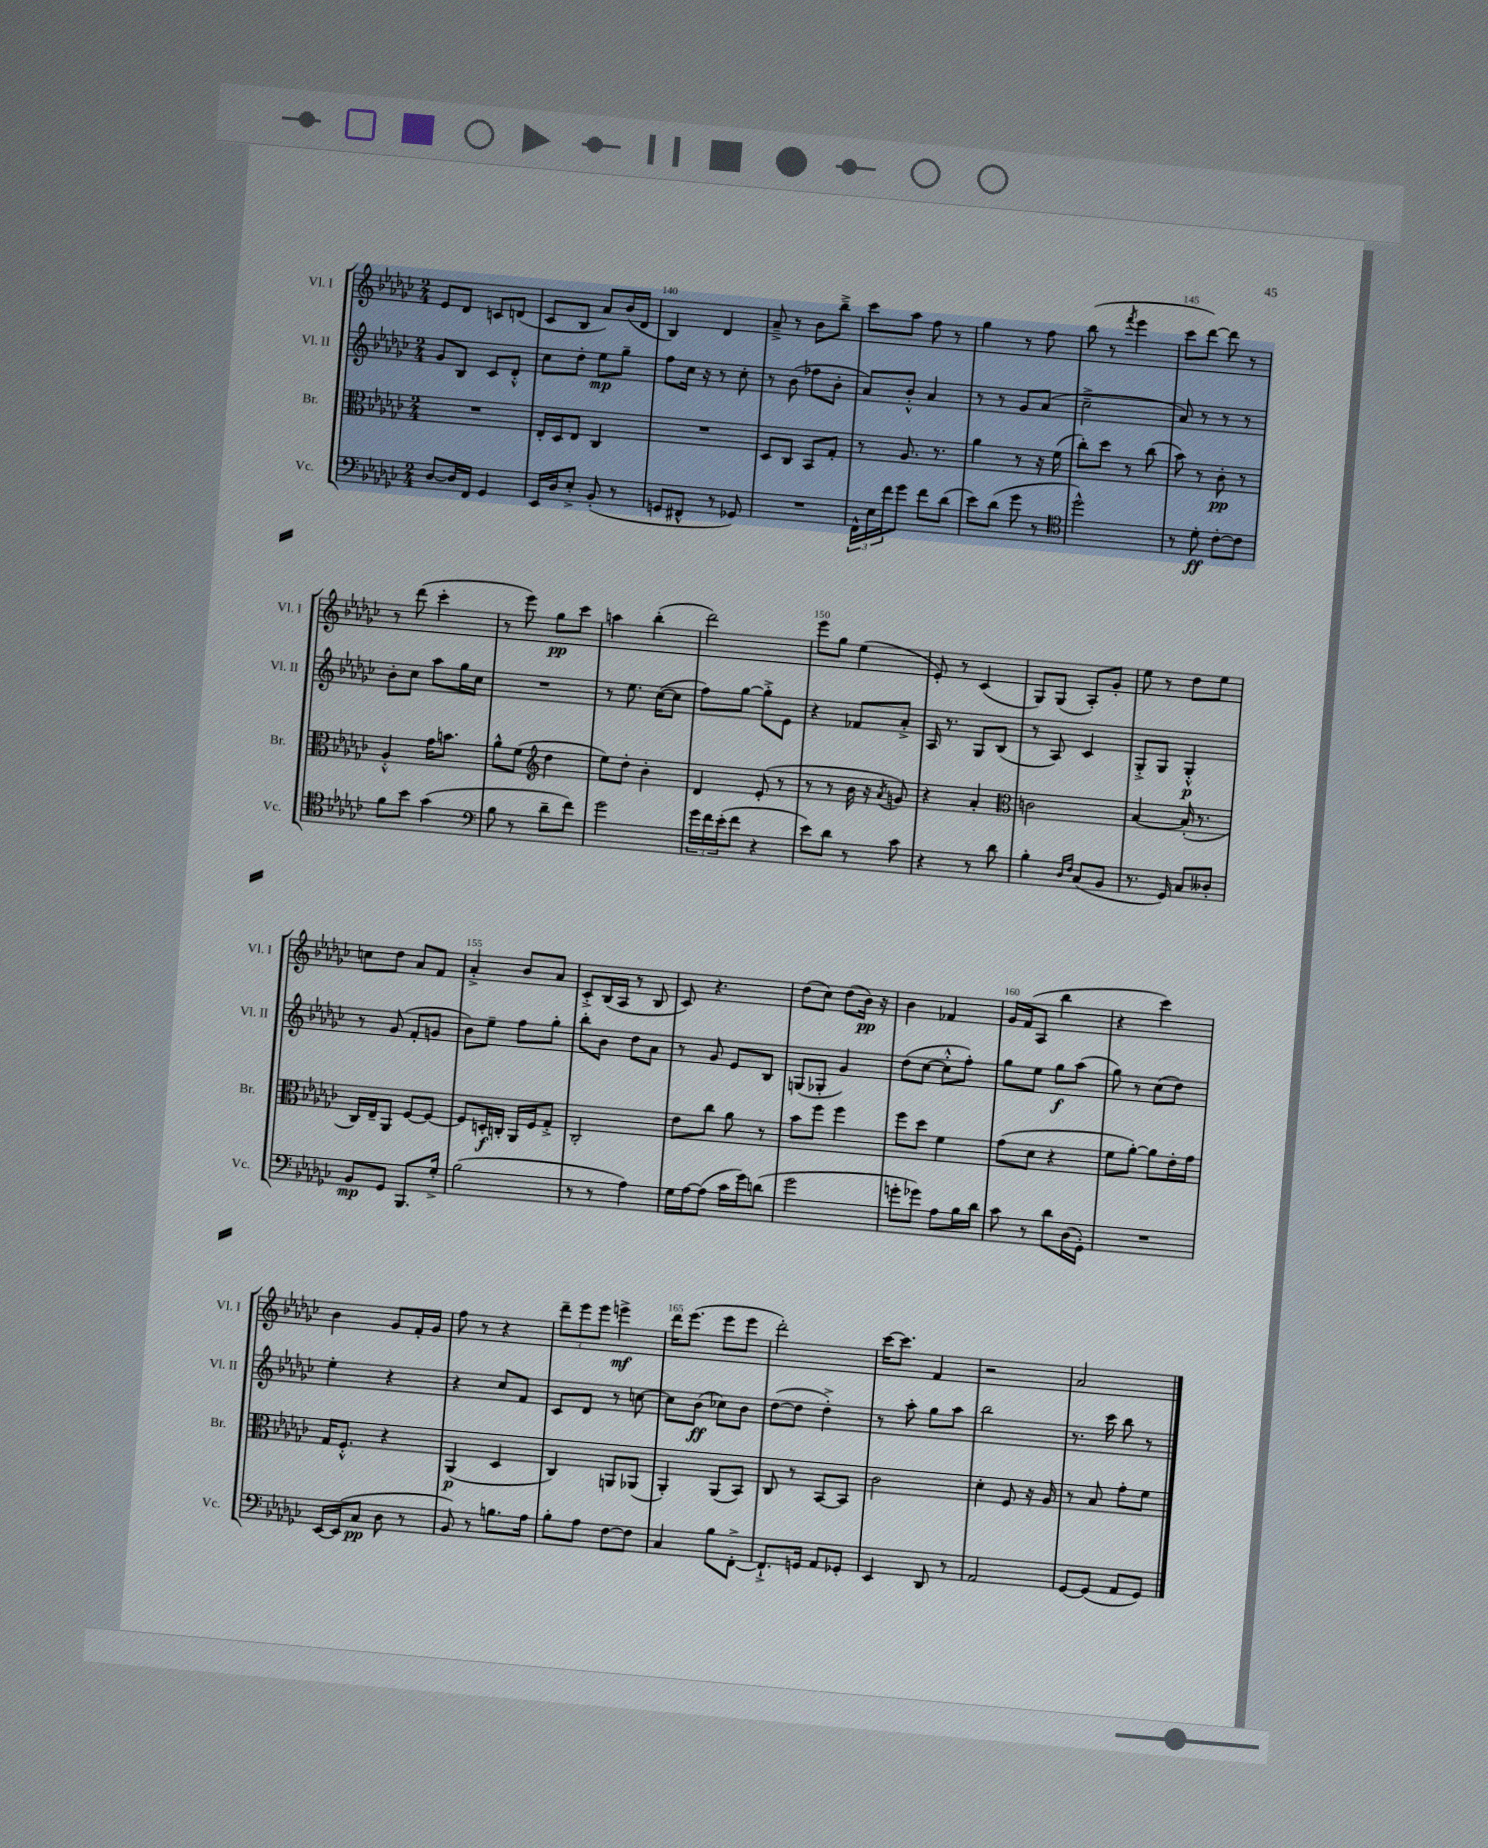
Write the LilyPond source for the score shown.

<<
\new StaffGroup <<
\new Staff = "s0" \with { instrumentName = "Vl. I" shortInstrumentName = "Vl. I" } {
    \clef treble \key ges \major \numericTimeSignature \time 2/4
    ees'8 des'8 c'8 d'8( |
    ces'8 bes8 aes'8) bes'16( des'16 |
    bes4) des'4 |
    aes'8---> r8 bes'8 bes''8---> |
    ces'''8 aes''8 f''8 r8 |
    ges''4 r8 f''8 |
    bes''8( r8 \acciaccatura { f'''8 } ees'''4 |
    ces'''8 des'''8~) des'''8 r8 |
    r8 des'''8( ces'''4-. |
    r8 ees'''8) ges''8\pp ces'''8 |
    a''4 bes''4-.( |
    des'''2) |
    ees'''8 ges''8 ees''4( |
    ees'8-.) r8 ces'4( |
    ges8) ges8( aes8-.) ges'8-. |
    ees''8 r8 des''8 ees''8 |
    c''8 des''8 aes'8 f'8 |
    aes'4-.-> bes'8 aes'8 |
    ces'8-.-> bes16( aes16 r8 bes8 |
    ces'8) r4. |
    des''8( ces''8) des''8( bes'16\pp) r16 |
    bes'4 fes'4 |
    ges'16 f'16( aes8 bes''4 |
    r4 ces'''4) |
    bes'4 ges'8 f'16-. ges'16 |
    f''8 r8 r4 |
    \tuplet 3/2 { des'''8-- ees'''8 ees'''8 } e'''4->\mf |
    des'''16 ees'''8.( ees'''8 ees'''8 |
    des'''2-.) |
    ces'''16~ ces'''8. f'4 |
    r2 |
    aes'2 \bar "|." |
}
\new Staff = "s1" \with { instrumentName = "Vl. II" shortInstrumentName = "Vl. II" } {
    \clef treble \key ges \major \numericTimeSignature \time 2/4
    ges'8 bes8 ces'8 des'8-.-^ |
    ces''8 des''8-. ees''8\mp ges''8-- |
    f''8 ces''16 r16 r8 ces''8-. |
    r8 bes'8( fes''8 bes'8-. |
    aes'8) bes'8-.-^ aes'4 |
    r8 r8 ges'8 aes'8( |
    ces''2---> |
    aes'8) r8 r8 r8 |
    bes'8-. ces''8 aes''8 ges''16 ces''16 |
    R2 |
    r8 ees''8. ces''16~( ces''8 |
    f''8) ges''8~ ges''8-.-> ees'8 |
    r4 fes'8 aes'8-.-> |
    aes16 r8. ges8 bes8( |
    r8 aes8) ces'4 |
    ges8-.-> ges8 ges4-.-^\p |
    r8 ges'8( f'8-. g'8 |
    bes'8) ees''8-- f''8 ges''8-. |
    bes''8-. bes'8 des''8 aes'8 |
    r8 ges'8 ees'8 bes8 |
    g8( ges8-. ges'4) |
    des''8( ces''8~ ces''8-.-^ f''8-.) |
    ges''8 ees''8 ges''8\f aes''8( |
    ges''8) r8 ces''8( des''8) |
    ees''4-. r4 |
    r4 ces''8 f'8 |
    ces'8 des'8 r8 c''8~ |
    c''8 bes'8\ff( ces''8) bes'8 |
    des''8~( des''8 des''4-.->) |
    r8 aes''8-. ges''8 aes''8 |
    bes''2 |
    r8. ces'''16 bes''8 r8 \bar "|." |
}
\new Staff = "s2" \with { instrumentName = "Br." shortInstrumentName = "Br." } {
    \clef alto \key ges \major \numericTimeSignature \time 2/4
    R2 |
    ees16-. des16 ees8 ces4 |
    R2 |
    des8 ces8 bes,8 ges8-. |
    r8 aes8. r8. |
    aes'4 r8 r16 f'16( |
    ces''8-.) des''8 r8 ces''8( |
    bes'8) r8 ces'8-.\pp r8 |
    aes4-.-^ ges'16 b'8. |
    aes'8-^ f'8( \clef treble des''4 |
    ees''8) des''8-. bes'4-. |
    des'4 ees'8-.( r8 |
    r8 r8 bes'16 r16 \acciaccatura { aes'8 } g'8) |
    r4 aes'4-. |
    \clef alto c'2 |
    bes4~ bes16-.( r8. |
    ces16) ees16-- aes,8 f8~ f8~ |
    f8 d16-.\f c16-. aes,16 f16 ges8-.-> |
    ces2-. |
    ees'8 ces''8 aes'8 r8 |
    bes'8 f''8 f''4 |
    f''8 des''8 f'4 |
    ges'8( des'8 r4 |
    f'8 aes'8~-.) aes'8 ees'16-. ges'16 |
    ges16 f8.-.-^ r4 |
    aes,4\p( des4 |
    ces4) a,8 aes,8( |
    aes,4-.) aes,8( bes,8) |
    ces8 r8 bes,8~ bes,8 |
    ces'2 |
    des'4-. f8 r16 aes16 |
    r8 bes8 ges'8-. f'8 \bar "|." |
}
\new Staff = "s3" \with { instrumentName = "Vc." shortInstrumentName = "Vc." } {
    \clef bass \key ges \major \numericTimeSignature \time 2/4
    des8~ des16 f,16 ges,4 |
    ees,16 des16 ees8-.-> bes,8-.( r8 |
    g,8 fis,8-^ r8 ges,8) |
    R2 |
    \tuplet 3/2 { f,16-^ ees16 f'16 } ges'8 f'8 des'8( |
    ees'8) des'8( ges'8 r8 |
    \clef tenor des''2-^) |
    r8 des'8-.\ff ces'8~-. ces'8 |
    f'8 bes'8 ges'4( |
    \clef bass bes8 r8 des'8-- f'8) |
    ges'2 |
    \tuplet 3/2 { ges'16 f'16 ees'16-.( } f'8 r4 |
    ees'8) des'8 r8 ces'8 |
    r4 r8 des'8 |
    bes4-. \grace { des16 f16 } ces8( bes,8 |
    r8. ges,16) ces8 deses8-. |
    bes,8\mp ges,8 bes,,8. ges16-.-> |
    bes2( |
    r8 r8 aes4) |
    ges16 aes16~ aes8( ces'16 ges'16) d'8( |
    ges'2 |
    g'8-. ges'8) aes8 bes16 des'16 |
    ces'8 r8 des'8 des16( ges,16-.) |
    R2 |
    ees,16~ ees,16( ces8\pp des8 r8 |
    bes,8) r8 b8. aes16 |
    bes8-. aes8 f8~ f8 |
    ces4 bes8 f,8~-.-> |
    f,8.-!-> g,16 aes,8 ges,8-. |
    ees,4 des,8 r8 |
    aes,2 |
    ges,8~ ges,8( aes,8 ges,8) \bar "|." |
}
>>
>>
\layout { \context { \Score currentBarNumber = #138 \override BarNumber.break-visibility = ##(#f #t #t) barNumberVisibility = #(every-nth-bar-number-visible 5) } }
